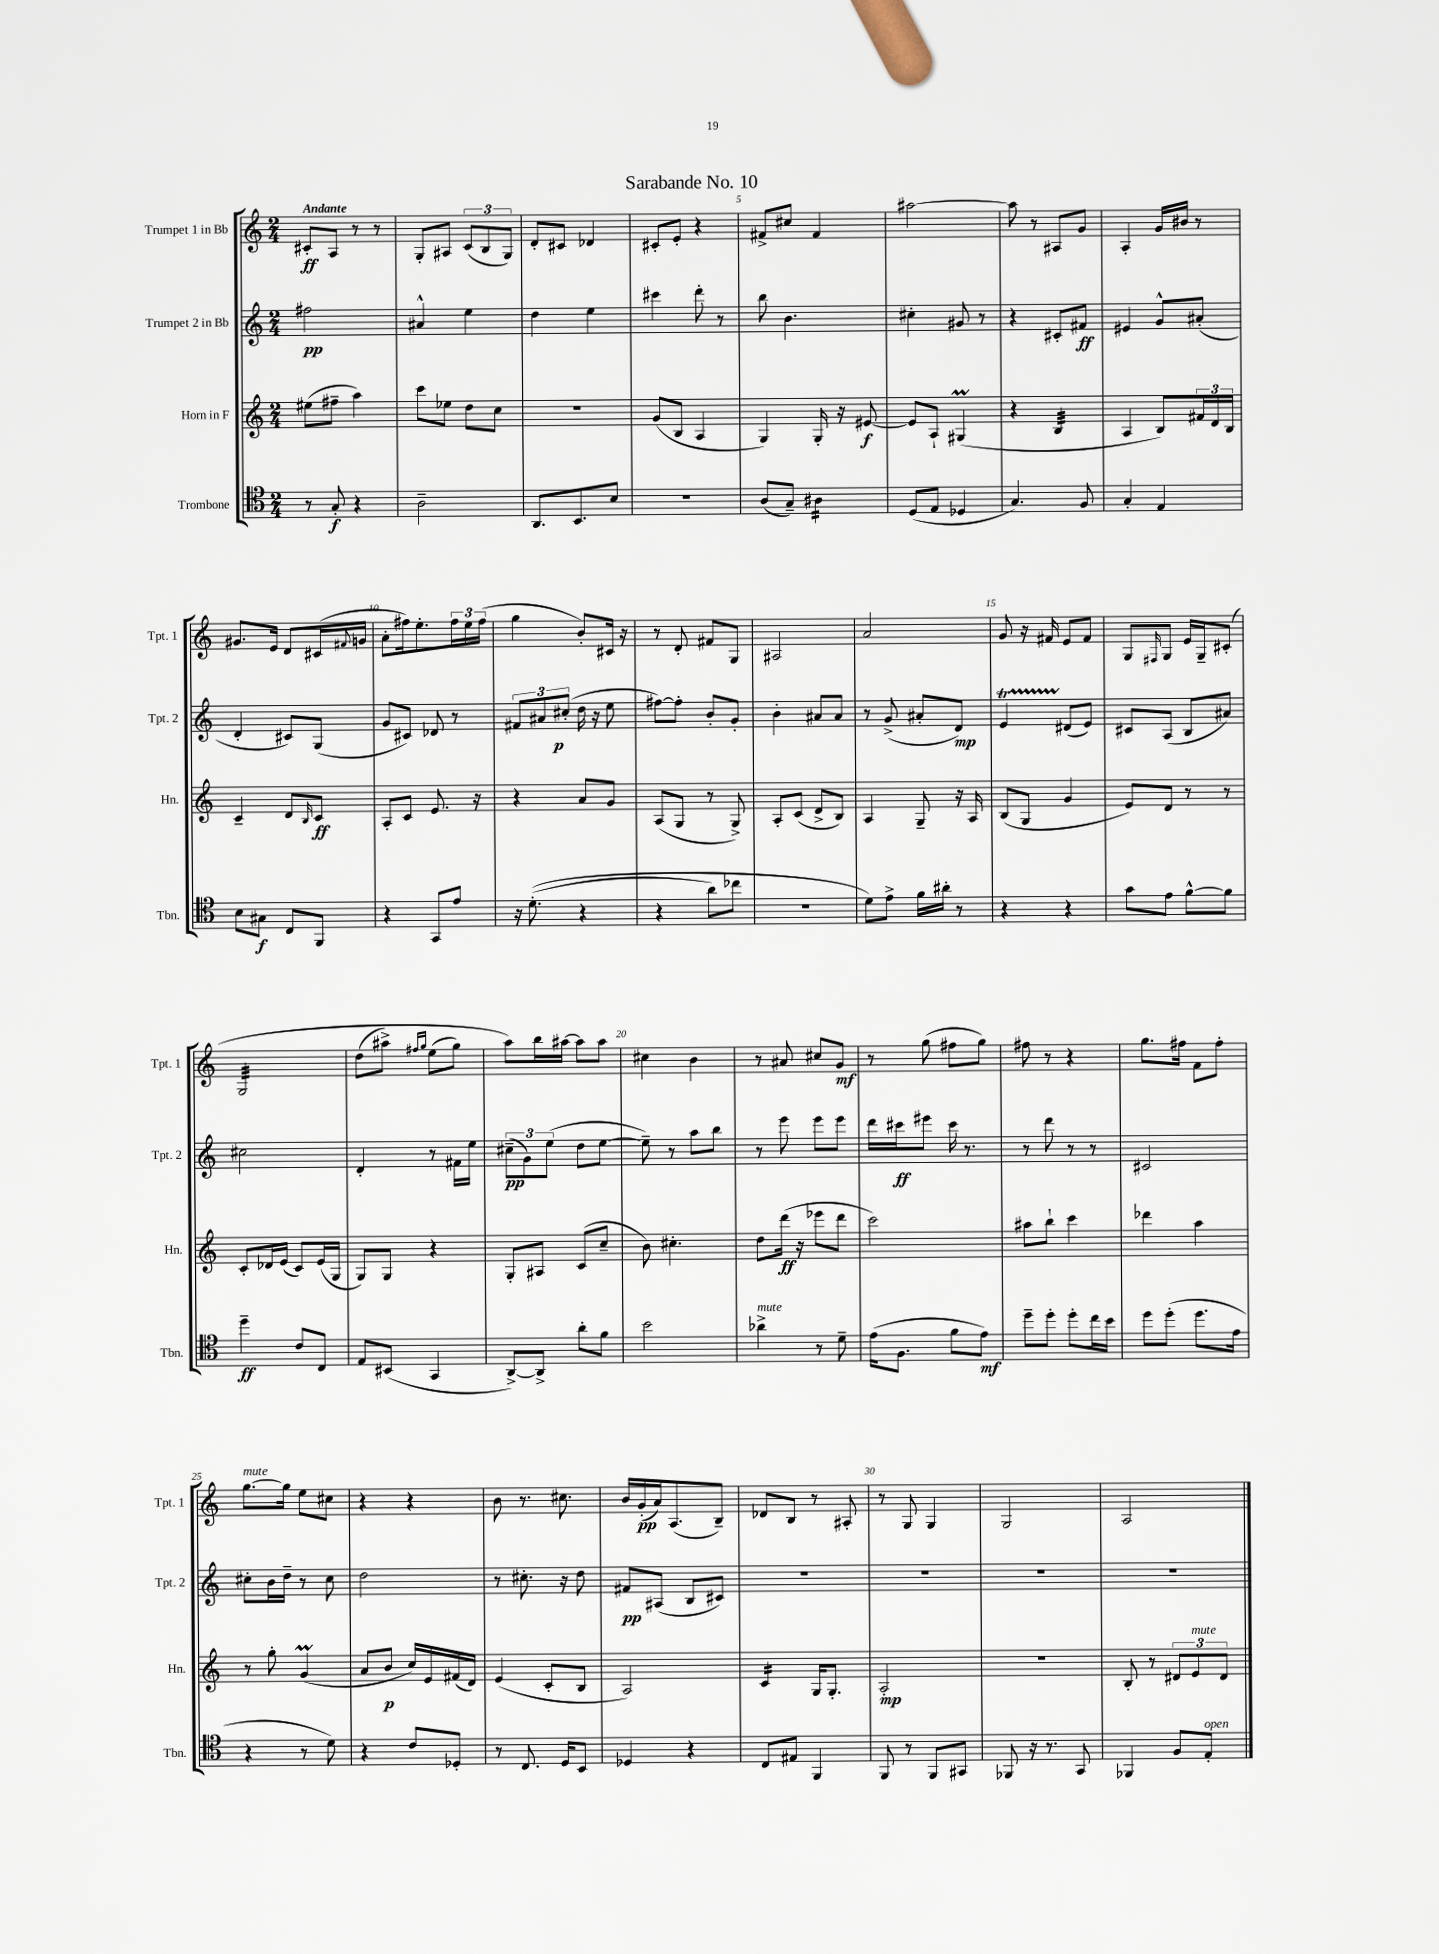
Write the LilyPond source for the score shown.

\header { title = "Sarabande No. 10" }
<<
\new StaffGroup <<
\new Staff = "s0" \with { instrumentName = "Trumpet 1 in Bb" shortInstrumentName = "Tpt. 1" } {
    \clef treble \key c \major \numericTimeSignature \time 2/4 \tempo "Andante"
    cis'8-.\ff a8 r8 r8 |
    g8-. ais8 \tuplet 3/2 { c'8( b8 g8) } |
    d'8-. cis'8 des'4 |
    cis'8-. e'8-. r4 |
    fis'8-> cis''8 fis'4 |
    ais''2~ |
    ais''8 r8 ais8 g'8 |
    a4-. g'16 bis'16 r8 |
    gis'8. e'16 d'8 cis'16( \appoggiatura { fis'8 } g'16 |
    a'8-. fis''16) e''8.-. \tuplet 3/2 { fis''16 e''16 fis''16( } |
    g''4 b'8-.) cis'16 r16 |
    r8 d'8-. fis'8 g8 |
    ais2 |
    a'2 |
    g'8 r16 fis'16 e'8 fis'8 |
    g8 \grace { fis16 } g8 e'16 g16-- cis'8-.\( |
    g2:32 |
    d''8( ais''8->) \grace { fis''16 g''16 } e''8( g''8) |
    a''8\) b''16 ais''16~ ais''8 ais''8 |
    cis''4 b'4 |
    r8 ais'8 cis''8 g'8\mf |
    r8 g''8( fis''8 g''8) |
    fis''8 r8 r4 |
    g''8. fis''16 f'8 fis''8-. |
    g''8.~^\markup { \italic "mute" } g''16 e''8 cis''8 |
    r4 r4 |
    b'8 r8. cis''8. |
    b'16 g'16-.\pp( a'16) a8.( b8--) |
    des'8 b8 r8 ais8-. |
    r8 g8 g4 |
    g2 |
    a2 \bar "|." |
}
\new Staff = "s1" \with { instrumentName = "Trumpet 2 in Bb" shortInstrumentName = "Tpt. 2" } {
    \clef treble \key c \major \numericTimeSignature \time 2/4
    fis''2\pp |
    ais'4-^ e''4 |
    d''4 e''4 |
    cis'''4 d'''8-. r8 |
    b''8 b'4. |
    cis''4-. gis'8 r8 |
    r4 cis'8-. fis'8\ff |
    eis'4 g'8-^ ais'8-.( |
    d'4-. cis'8) g8( |
    g'8 cis'8) des'8 r8 |
    \tuplet 3/2 { fis'8 ais'8 cis''8-.\p( } d''16 r16 e''8 |
    fis''8~) fis''8-. b'8-. g'8-. |
    b'4-. ais'8 ais'8 |
    r8 g'8->( ais'8-. d'8\mp) |
    e'4\startTrillSpan dis'8\stopTrillSpan( e'8) |
    cis'8 a8( b8 ais'8) |
    cis''2 |
    d'4-. r8 fis'16 e''16 |
    \tuplet 3/2 { cis''8--\pp( g'8) e''8( } d''8 e''8~ |
    e''8--) r8 a''8 b''8 |
    r8 e'''8 e'''8 e'''8 |
    d'''16 cis'''16\ff eis'''8 cis'''16 r8. |
    r8 d'''8 r8 r8 |
    cis'2 |
    cis''8-. b'16 d''16-- r8 cis''8 |
    d''2 |
    r8 cis''8.-. r16 d''8 |
    fis'8\pp ais8( b8 cis'8) |
    R2 |
    R2 |
    R2 |
    R2 \bar "|." |
}
\new Staff = "s2" \with { instrumentName = "Horn in F" shortInstrumentName = "Hn." } {
    \clef treble \key c \major \numericTimeSignature \time 2/4
    eis''8( fis''8-- a''4) |
    c'''8 ees''8 d''8 c''8 |
    R2 |
    g'8( b8 a4 |
    g4) g16-. r16 eis'8~\f |
    eis'8 a8-! gis4\prall( |
    r4 b4:32 |
    a4 b8) \tuplet 3/2 { fis'16 d'16 b16 } |
    c'4-- d'8 \grace { b16 } c'8\ff |
    a8-. c'8 e'8. r16 |
    r4 a'8 g'8 |
    a8( g8 r8 g8->) |
    a8-. c'8( d'8-> b8) |
    a4 g8-- r16 a16 |
    b8( g8 g'4 |
    e'8) d'8 r8 r8 |
    c'8-. des'16 e'16( c'8) e'16( g16 |
    g8) g8 r4 |
    g8-. ais8 c'8( c''8-- |
    b'8) cis''4.-. |
    d''8 d'''16\ff( r16 ees'''8 d'''8 |
    c'''2) |
    ais''8 b''8-! c'''4 |
    des'''4 a''4 |
    r8 g''8-. g'4\prall( |
    a'8 b'8\p c''16) e'16 fis'16( d'16) |
    e'4( c'8-. b8 |
    a2) |
    c'4:16 g16 g8.-. |
    a2-.\mp |
    r2 |
    b8-. r8 \tuplet 3/2 { dis'8 e'8^\markup { \italic "mute" } dis'8 } \bar "|." |
}
\new Staff = "s3" \with { instrumentName = "Trombone" shortInstrumentName = "Tbn." } {
    \clef tenor \key c \major \numericTimeSignature \time 2/4
    r8 g8-.\f r4 |
    a2-- |
    a,8. b,8. b8 |
    r2 |
    a8( g8--) ais4:16 |
    d8( e8 des4 |
    g4.) f8 |
    g4-. e4 |
    b8 gis8\f c8 f,8 |
    r4 g,8 e'8 |
    r16 d'8.-.(\( r4 |
    r4 a'8) ces''8 |
    r2 |
    d'8\) e'8-> f'16 ais'16-. r8 |
    r4 r4 |
    g'8 e'8 f'8~-^ f'8 |
    d''4--\ff c'8 c8 |
    e8 bis,8( g,4 |
    a,8~->) a,8-> a'8-. f'8 |
    b'2 |
    aes'4->^\markup { \italic "mute" } r8 d'8-- |
    e'16( f8. f'8 e'8\mf) |
    d''8-- d''8-. d''8-. c''16 b'16 |
    d''8 d''8-.( d''8. e'16 |
    r4 r8 d'8) |
    r4 c'8 des8-. |
    r8 c8. d16 b,8 |
    des4 r4 |
    c8 eis8 f,4 |
    f,8 r8 f,8 gis,8 |
    fes,8 r16 r8. g,8 |
    fes,4 f8 e8-.^\markup { \italic "open" } \bar "|." |
}
>>
>>
\layout { \context { \Score \override BarNumber.break-visibility = ##(#f #t #t) barNumberVisibility = #(every-nth-bar-number-visible 5) } }
